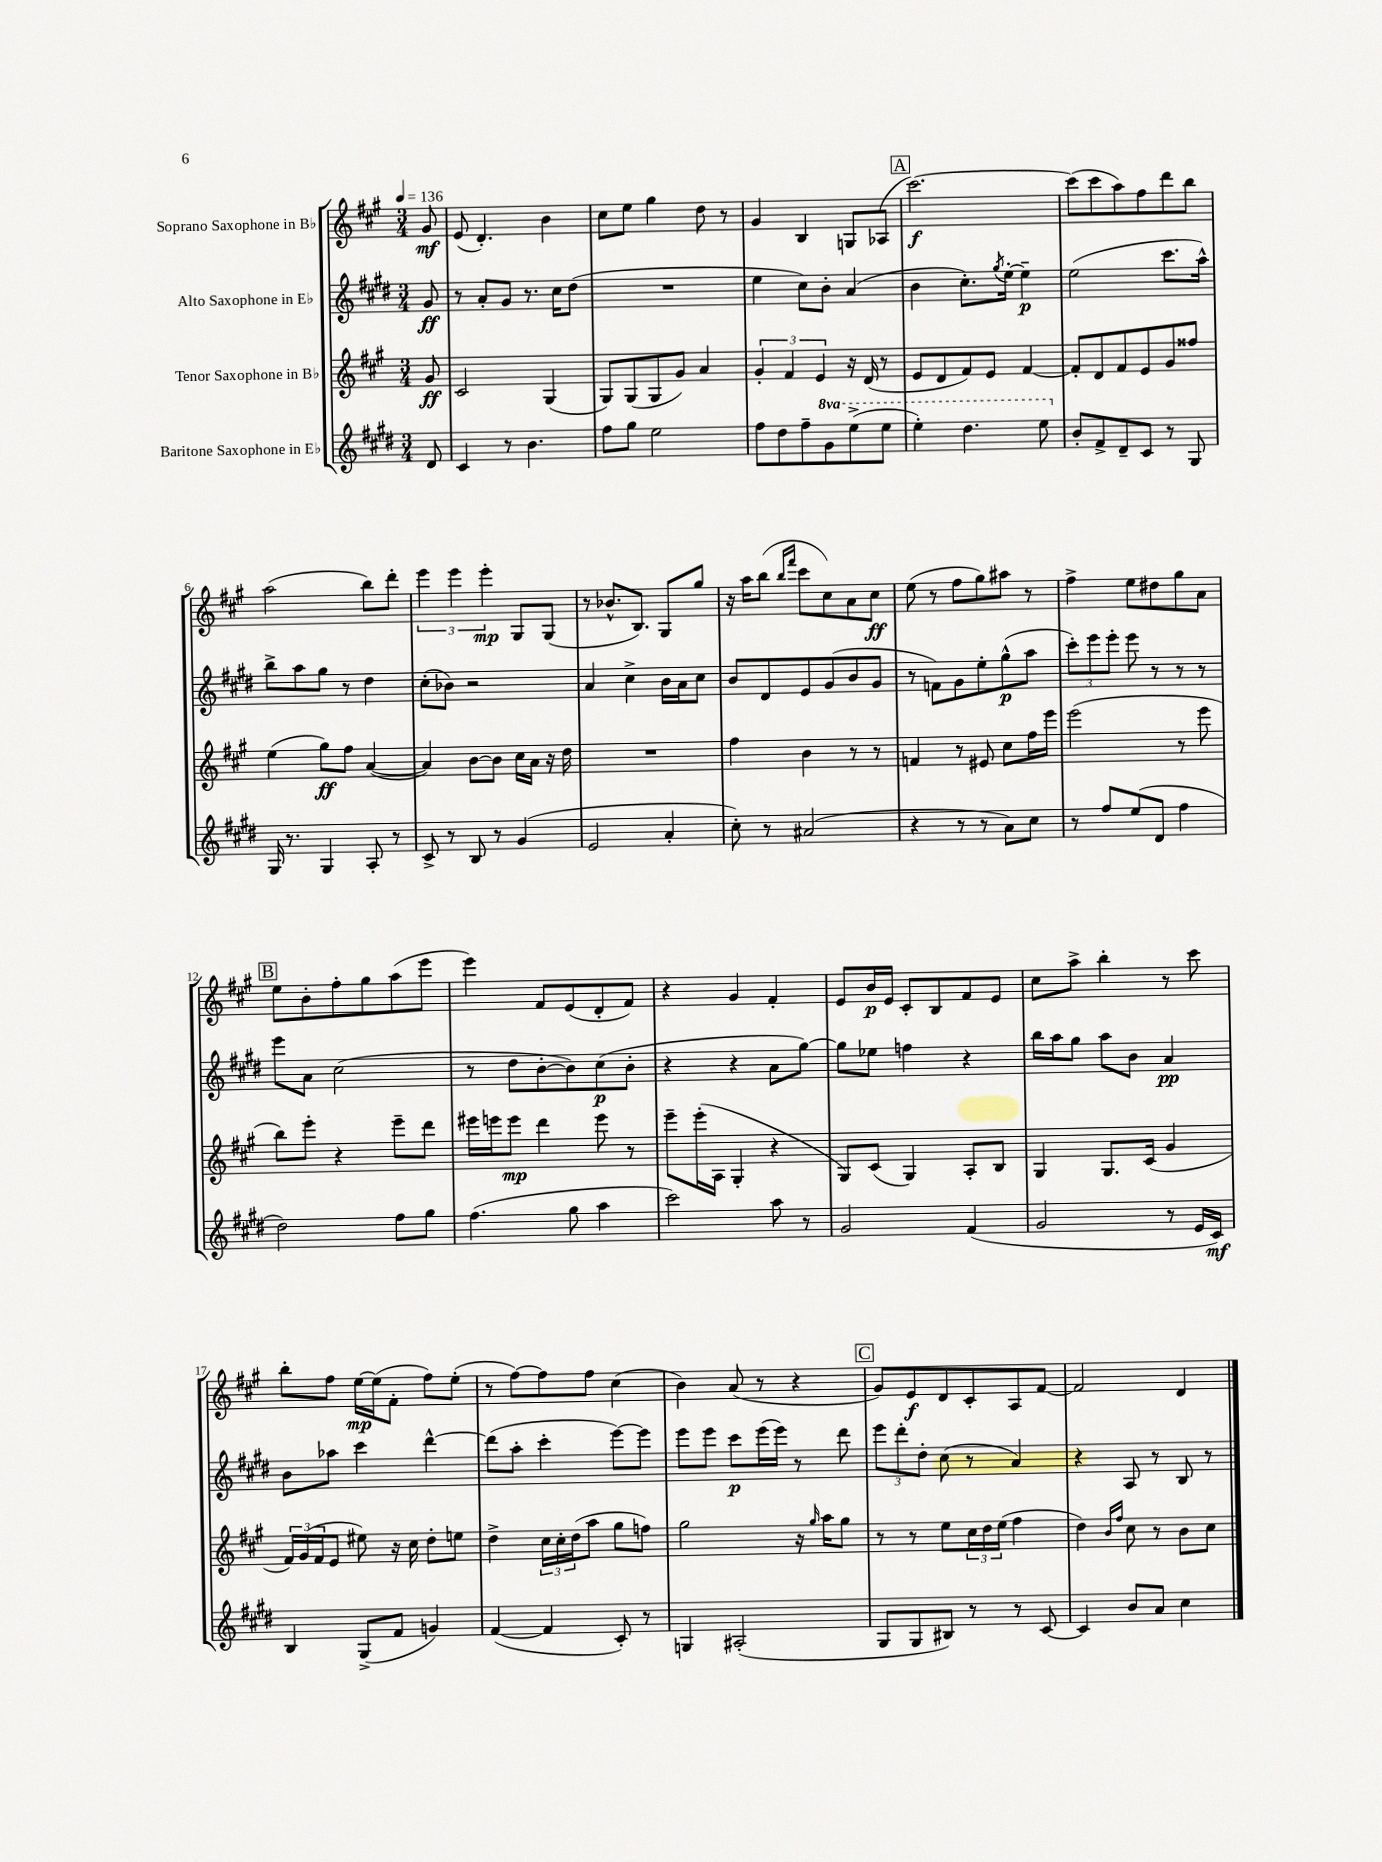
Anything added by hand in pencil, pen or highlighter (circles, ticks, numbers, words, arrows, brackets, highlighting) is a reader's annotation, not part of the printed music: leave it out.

**kern	**kern	**kern	**kern
*staff4	*staff3	*staff2	*staff1
*clefG2	*clefG2	*clefG2	*clefG2
*k[f#c#g#d#]	*k[f#c#g#]	*k[f#c#g#d#]	*k[f#c#g#]
*M3/4	*M3/4	*M3/4	*M3/4
*MM136	*MM136	*MM136	*MM136
8d#/	8g#/	8g#/	8g#/
=	=	=	=
4c#/	2c#/	8r	(8e/
.	.	8a'/L	4.d'/)
8r	.	8g#/J	.
4.b\	.	8.r	.
.	(4G#/	.	4b\
.	.	16cc#\LK	.
.	.	(8dd#\J	.
=	=	=	=
8ff#\L	8G#/L)	2.r	8cc#\L
8gg#\J	(8G#/	.	8ee\J
2ee\	8G#/	.	4gg#\
.	8g#/J)	.	.
.	4a/	.	8dd\
.	.	.	8r
=	=	=	=
8ff#\L	6g#'/	4ee\	4g#/
8dd#\	.	.	.
.	6f#/	.	.
8ff#~\	.	8cc#\L)	4B/
.	6e/	.	.
8gg#\	.	8b'\J	.
(8eee^\	16r	(4a/	8G/L
.	(16d/	.	.
8eee\J	8r	.	(8A-/J
=	=	=	=
4eee'\)	8e/L	4b\	[2.ccc#\)
.	8d/	.	.
4.ddd#\	8f#/)	8.cc#'\L)	.
.	8e/J	.	.
.	.	8qgg#/	.
.	.	[16ee'\Jk	.
.	[4f#/	4ee~\]	.
8eee\	.	.	.
=	=	=	=
8b'/L	8f#'/]L	(2ee\	(8ccc#\]L
8f#^/	8d/	.	8ccc#\
8d#~/	8f#/	.	8aa\)
8c#/J	8e/	.	8ff#\
8r	8g#/	8.ccc#\L	8ddd\
8G#/	8ff##/J	.	8bb\J
.	.	16aa^^\Jk)	.
=	=	=	=
16G#/	(4ee\	8bb^\L	(2aa\
8.r	.	.	.
.	.	8aa\	.
4G#/	8gg#\L)	8gg#\J	.
.	8ff#\J	8r	.
8A'/	([4a/	4dd#\	8bb\L)
8r	.	.	8ddd'\J
=	=	=	=
8c#^/	4a/])	(8cc#'\L	6eee\
8r	.	8b-\J)	.
.	.	.	6eee\
8B/	[8b\L	2r	.
.	.	.	6eee'\
8r	8b\]J	.	.
(4g#/	16cc#\LL	.	8G#/L
.	16a\JJ	.	.
.	16r	.	(8G#/J
.	16dd\	.	.
=	=	=	=
2e/	2.r	4a/	8r
.	.	.	8.b-^^/L
.	.	4cc#^\	.
.	.	.	8.B/J)
4a'/	.	16b\LL	8G#/L
.	.	16a\J	.
.	.	8cc#\J	8gg#/J
=	=	=	=
8cc#'\)	4ff#\	8b/L	16r
.	.	.	16aa\LK
8r	.	8d#/	(8bb\J
.	.	.	16qqbb/LL
.	.	.	16qqfff#/JJ
(2a#/	4b\	8e/	8ccc#\L
.	.	(8g#/	8cc#\)
.	8r	8b/	8a\
.	8r	8g#/J	8cc#\J
=	=	=	=
4r	4f/	8r	(8ee\
.	.	8f\L)	8r
8r	8r	8g#\	8ff#\L
8r	8e#/	8ee'\	8gg#\)
8a\L)	8cc#\L	(8gg#^^\	8aa#\J
8cc#\J	16ff#\L	8aa\J	8r
.	16eee\JJ	.	.
=	=	=	=
8r	(2eee\	12ccc#'\L)	4ff#^\
.	.	12eee\	.
8ff#/L	.	.	.
.	.	12eee'\J	.
(8ee/	.	8eee\	8ee\L
8d#/J	.	8r	8dd#\
4ff#\	8r	8r	8gg#\
.	8eee\	8r	8a\J
=	=	=	=
2dd#\)	8bb\L)	8eee\L	8ee\L
.	8eee'\J	8a\J	8b'\
.	4r	(2cc#\	8ff#'\
.	.	.	8gg#\
8ff#\L	8eee~\L	.	(8aa\
8gg#\J	8ddd\J	.	8eee\J
=	=	=	=
(4.ff#\	16eee#\LL	8r	4eee\)
.	16eee\J	.	.
.	8eee\J	8dd#\L	.
.	4ddd\	[8b'\	8f#/L
8gg#\	.	8b\])	(8e/
4aa\	8eee\	(8cc#\	8d'/
.	8r	8b'\J	8f#/J)
=	=	=	=
2ccc#\)	8eee~\L	4r	4r
.	(16eee'\L	.	.
.	16A\JJ	.	.
.	4G#'/	4r	4g#/
8aa\	4r	8a\L	4f#'/
8r	.	[8gg#\J)	.
=	=	=	=
2g#/	8G#/L)	8gg#\]L	8e/L
.	(8c#/J	8ee-\J	16b/L
.	.	.	16e/JJ
.	4G#/)	4ff\	8c#'/L
.	.	.	8B/
(4f#/	8A'/L	4r	8f#/
.	8B/J	.	8e/J
=	=	=	=
2g#/	4G#/	16bb\LL	8cc#\L
.	.	16aa\J	.
.	.	8gg#\J	8aa^\J
.	8.G#/L	8aa\L	4bb'\
.	.	8b\J	.
.	(16c#/Jk	.	.
8r	4g#/	4a/	8r
16e/LL	.	.	8ccc#\
16c#/JJ)	.	.	.
=	=	=	=
4B/	24f#/LL)	8b\L	8bb'\L
.	(24g#/	.	.
.	24f#/J	.	.
.	8e/J	8aa-\J	8ff#\J
(8G#^/L	8ee#\)	4ccc#\	[16ee\LL
.	.	.	(16ee\]J
8f#/J	16r	.	8f#'\J
.	16cc#\	.	.
4g/)	8dd'\L	[4ddd#^^\	8ff#\L)
.	8ee\J	.	(8ee'\J
=	=	=	=
([4f#/	4dd^\	(8ddd#\]L	8r
.	.	8aa'\J	[8ff#\L)
4f#/]	24cc#\LL	4ccc#'\	8ff#\]
.	24cc#'\	.	.
.	(24dd\J	.	.
.	8aa\J	.	8ff#\J
8c#'/)	8gg#\L	[8eee\L)	(4cc#\
8r	8ff\J)	8eee\]J	.
=	=	=	=
4G/	2gg#\	8eee\L	4b\)
.	.	8eee\J	.
(2A#'/	.	8ccc#\L	(8a/
.	.	(16eee\L	8r
.	.	16eee\JJ)	.
.	16r	8r	4r
.	16qqgg#/	.	.
.	16aa\LK	.	.
.	8gg#\J	8ddd#\	.
=	=	=	=
8G#/L	8r	12eee\L	8g#/L)
.	.	12ddd#'\	.
8G#/	8r	.	8e/
.	.	12dd#'\J	.
8B#/J)	8ee\L	(8cc#\	8d/
8r	24cc#\L	8r	8c#'/
.	24dd\	.	.
.	(24ee\JJ	.	.
8r	4ff#\	4a/)	8A/
[8c#/	.	.	[8f#/J
=	=	=	=
4c#/]	4dd\)	4r	2f#/]
.	16qqb/LL	.	.
.	16qqff#/JJ	.	.
8b/L	8cc#\	8A/	.
8a/J	8r	8r	.
4cc#\	8b\L	8B/	4d/
.	8cc#\J	8r	.
==	==	==	==
*-	*-	*-	*-
